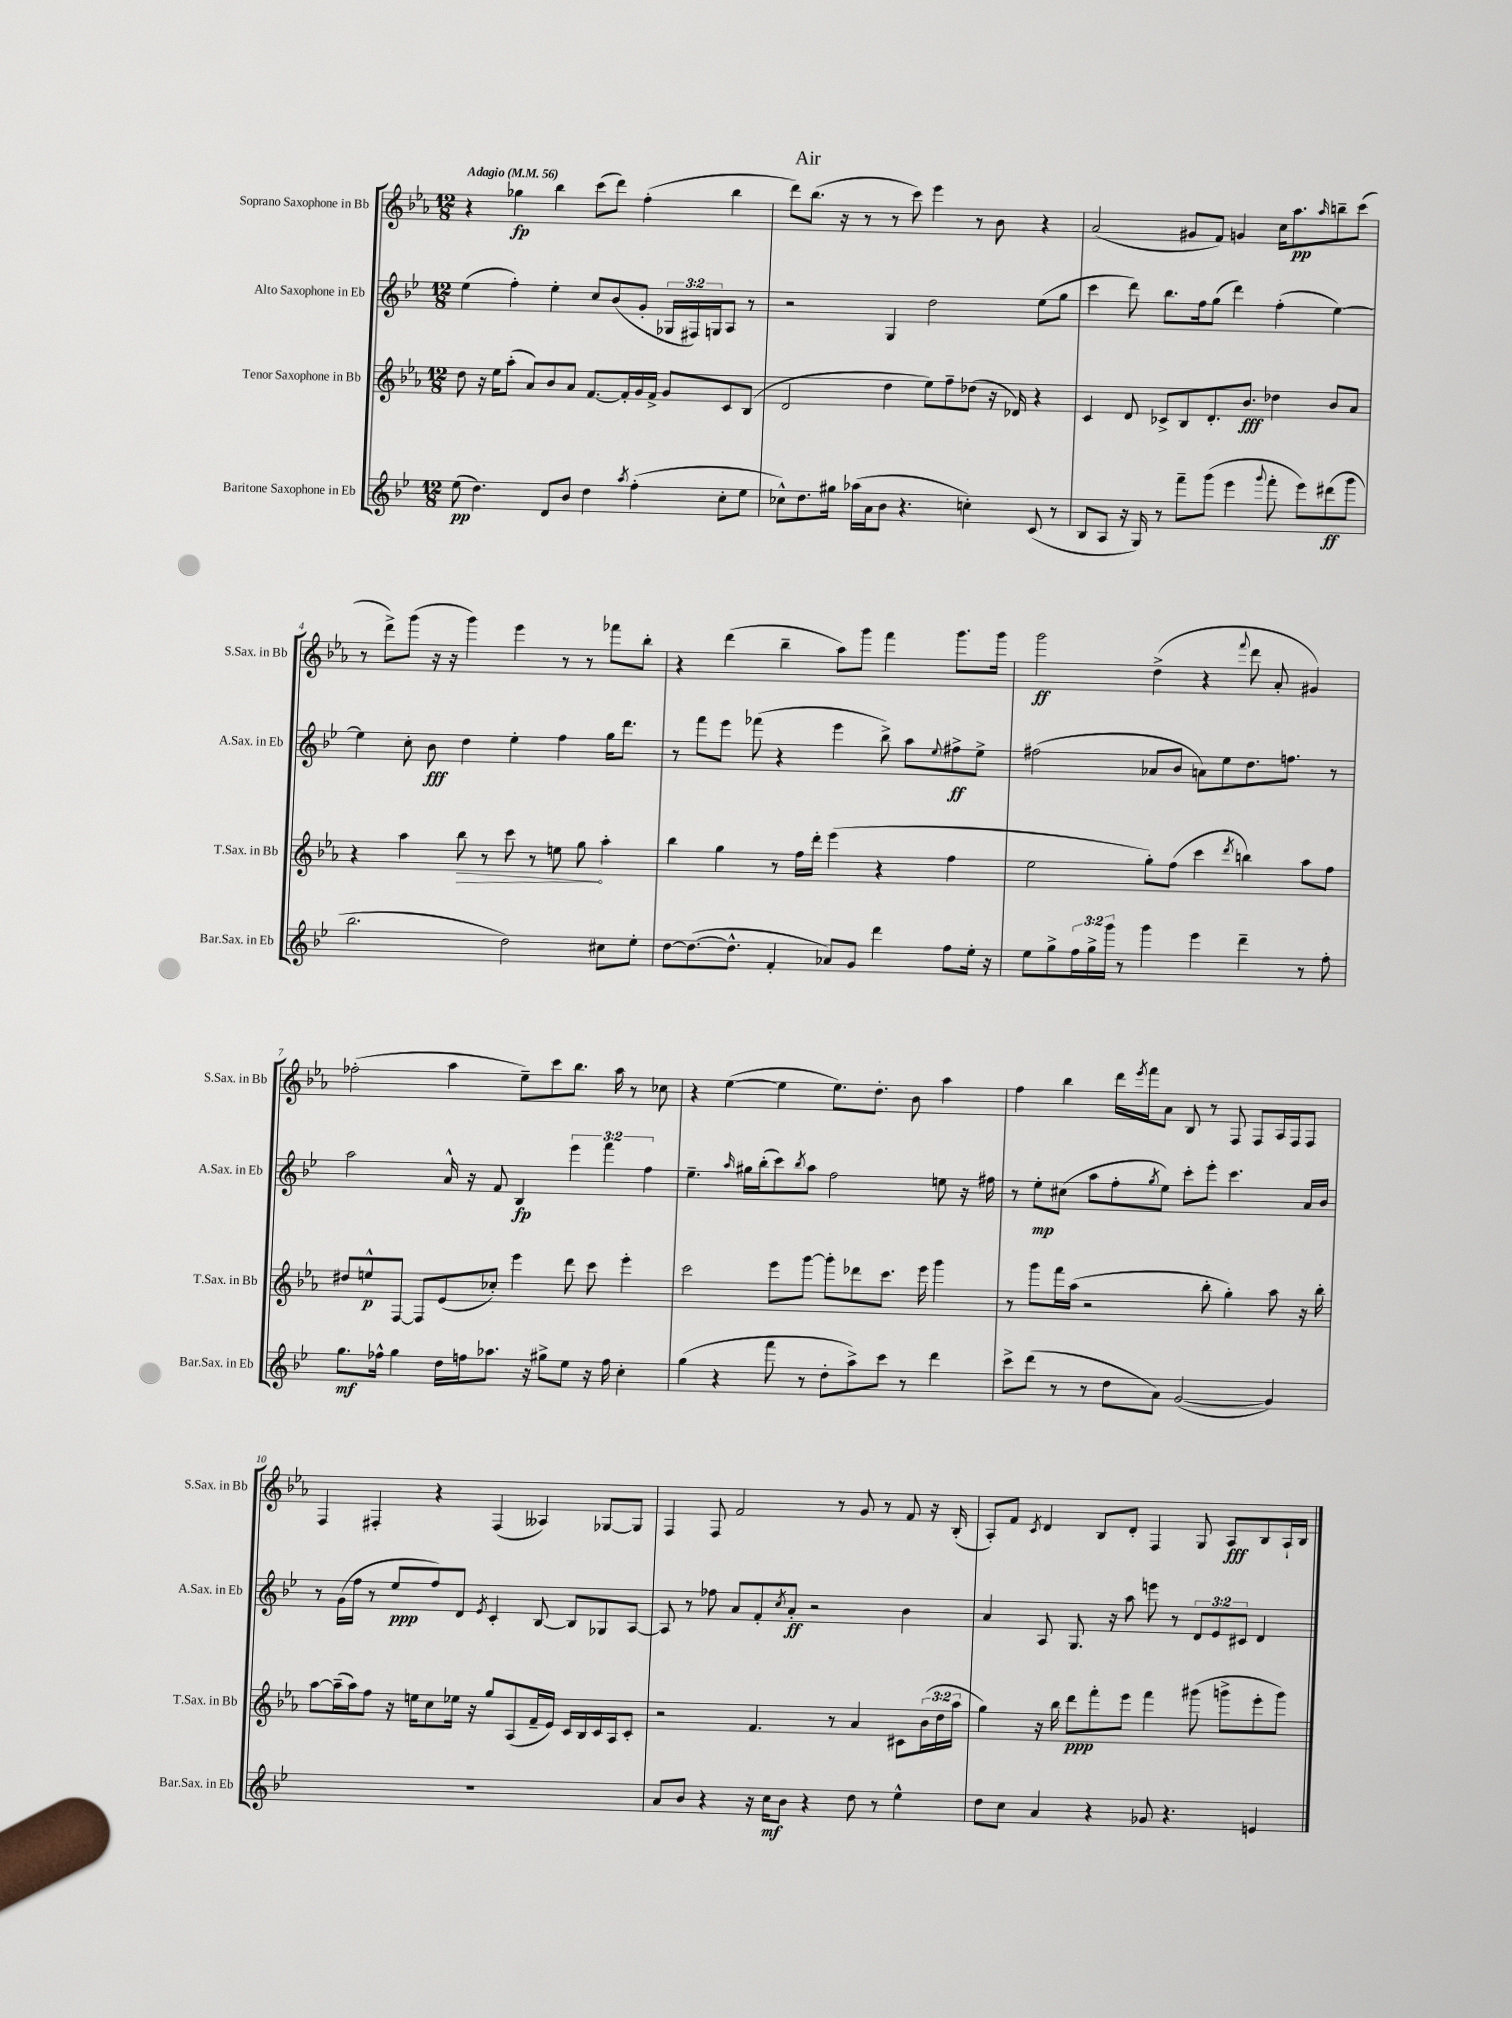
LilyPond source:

\header { title = "Air" }
<<
\new StaffGroup <<
\new Staff = "s0" \with { instrumentName = "Soprano Saxophone in Bb" shortInstrumentName = "S.Sax. in Bb" } {
    \clef treble \key ees \major \numericTimeSignature \time 12/8 \tempo "Adagio" 4 = 56
    r4 ges''4\fp bes''4 c'''8( d'''8) f''4-.( bes''4 |
    d'''8) bes''8.( r16 r8 r8 c'''8) ees'''4 r8 bes'8 r4 |
    aes'2( gis'8 f'8) g'4 c''16 aes''8.\pp \grace { aes''16 } b''8-- c'''8( |
    r8 d'''8->) g'''8( r16 r16 g'''4) ees'''4 r8 r8 fes'''8 bes''8-. |
    r4 d'''4( bes''4-- aes''8) g'''8 f'''4 g'''8. g'''16 |
    g'''2\ff d''4->( r4 \appoggiatura { f'''8 } d'''8 aes'8-. gis'4) |
    fes''2-.( aes''4 ees''8--) c'''8 bes''8. aes''16 r8 ces''8 |
    r4 ees''4~( ees''4 ees''8.) d''8.-. bes'8 aes''4 |
    f''4 bes''4 d'''16 \acciaccatura { ees'''8 } f'''16 aes'8 bes8 r8 f8 f8 aes16 f16 f8 |
    f4 fis4-. r4 fis4( aeses4) ges8~ ges8 |
    f4 f8 f'2 r8 g'8 r8 f'8 r16 bes16-.( |
    aes8-.) f'8 \acciaccatura { c'8 } d'4 bes8 d'8-. f4 g8 aes8\fff bes8 aes16-! bes16 \bar "|." |
}
\new Staff = "s1" \with { instrumentName = "Alto Saxophone in Eb" shortInstrumentName = "A.Sax. in Eb" } {
    \clef treble \key bes \major \numericTimeSignature \time 12/8 \override Staff.TupletNumber.text = #tuplet-number::calc-fraction-text
    ees''4( f''4-.) ees''4-. c''8 bes'8( g'8-. \tuplet 3/2 { ges16 fis16) g16 } a8 r8 |
    r2 g4 d''2 ees''8( g''8 |
    c'''4 d'''8) bes''8. f''16 g''8( d'''4) f''4-.( ees''4~) |
    ees''4 c''8-. bes'8\fff d''4 ees''4-. f''4 g''16 d'''8. |
    r8 f'''8 ees'''8 fes'''8( r4 ees'''4 bes''8->) a''8 \appoggiatura { ees''8 } fis''8->\ff ees''8-> |
    fis''2( aes'8 bes'8 a'8) ees''8 d''8. f''8. r8 |
    a''2 a'16-^ r16 f'8 bes4\fp \tuplet 3/2 { ees'''4 f'''4 f''4 } |
    ees''4.-- \grace { a''16 } gis''16 bes''16-.( c'''8) \acciaccatura { bes''8 } a''8 f''2 e''8 r16 fis''16 |
    r8 ees''8-.\mp cis''8( a''8 f''8-. \acciaccatura { g''8 } ees''8) c'''8-. ees'''8-. c'''4. a'16 bes'16 |
    r8 g'16( f''16 r8 ees''8\ppp f''8) d'8 \acciaccatura { ees'8 } c'4-. bes8~ bes8 ges8 a8~ |
    a8 r8 fes''8 a'8 f'8-. \acciaccatura { c''8 } a'8-.\ff r2 bes'4 |
    a'4 a8 g8. r16 a''8 e'''8 r8 \tuplet 3/2 { d'8 ees'8 cis'8 } d'4 \bar "|." |
}
\new Staff = "s2" \with { instrumentName = "Tenor Saxophone in Bb" shortInstrumentName = "T.Sax. in Bb" } {
    \clef treble \key ees \major \numericTimeSignature \time 12/8 \override Staff.TupletNumber.text = #tuplet-number::calc-fraction-text
    d''8 r16 ees''16 aes''8-.( aes'8) bes'8 aes'8 f'8.~ f'16-. g'16 f'16-> g'8 c'8 bes8( |
    d'2 d''4 ees''8) f''8-- des''8( r16 des'16) r4 |
    c'4 d'8 ces'8-> bes8 d'8.-. bes'8.\fff des''4 bes'8 aes'8 |
    r4 aes''4 \once \override Hairpin.circled-tip = ##t bes''8\> r8 c'''8 r8 e''8 g''8\! aes''4-. |
    bes''4 g''4 r8 f''16 d'''16-. ees'''4( r4 f''4 |
    ees''2 g''8-.) f''8( c'''4 \acciaccatura { d'''8 } b''4) aes''8 f''8 |
    dis''8 e''8-^\p f8~ f8 ees'8( ces''8-.) ees'''4 d'''8 c'''8 ees'''4-. |
    c'''2 ees'''8 g'''8~ g'''8-. des'''8 c'''8. ees'''16 g'''4 |
    r8 g'''8 f'''16 aes''16( r2 bes''8-. g''4-.) aes''8 r16 bes''16-. |
    aes''8~ aes''16--( aes''16) f''8 r16 e''16 c''8 ees''16 r16 g''8 aes8( f'16-- ees'16) c'16 bes16 c'16 aes16 c'8-. |
    r2 f'4. r8 aes'4 cis'8 \tuplet 3/2 { bes'16( d''16 aes''16 } |
    g''4) r16 bes''16 d'''8\ppp f'''8-. ees'''8 f'''4 gis'''8( g'''8-> ees'''8-. g'''8) \bar "|." |
}
\new Staff = "s3" \with { instrumentName = "Baritone Saxophone in Eb" shortInstrumentName = "Bar.Sax. in Eb" } {
    \clef treble \key bes \major \numericTimeSignature \time 12/8 \override Staff.TupletNumber.text = #tuplet-number::calc-fraction-text
    ees''8\pp( d''4.) d'8 bes'8 d''4 \acciaccatura { a''8 } f''4-.( c''8-. ees''8 |
    ces''8-^) d''8. gis''16 aes''16( a'16 bes'8 r4. c''4-.) c'8( r8 |
    bes8 a8 r16 g16) r8 f'''8-- g'''8( ees'''4 \appoggiatura { g'''8 } f'''8-. ees'''8) dis'''8\ff( g'''8 |
    bes''2. d''2) cis''8 ees''8-. |
    d''8~ d''8.~( d''8.-^ f'4-. aes'8) g'8 d'''4 f''8 ees''16-. r16 |
    ees''8 g''8-> \tuplet 3/2 { f''16 g''16-> g'''16 } r8 g'''4 ees'''4 d'''4-- r8 f''8-. |
    g''8.\mf fes''16-^ g''4 d''16 f''16 aes''8. r16 gis''8-> ees''8 r16 f''16 c''4-. |
    g''4( r4 f'''8 r8 d''8-. a''8->) c'''8 r8 d'''4 |
    c'''8-> d'''8( r8 r8 d''8 a'8) g'2~( g'4) |
    R1. |
    a'8 bes'8 r4 r16 c''16\mf bes'8 r4 d''8 r8 ees''4-^ |
    d''8 c''8 a'4 r4 ges'8 r4. e'4 \bar "|." |
}
>>
>>
